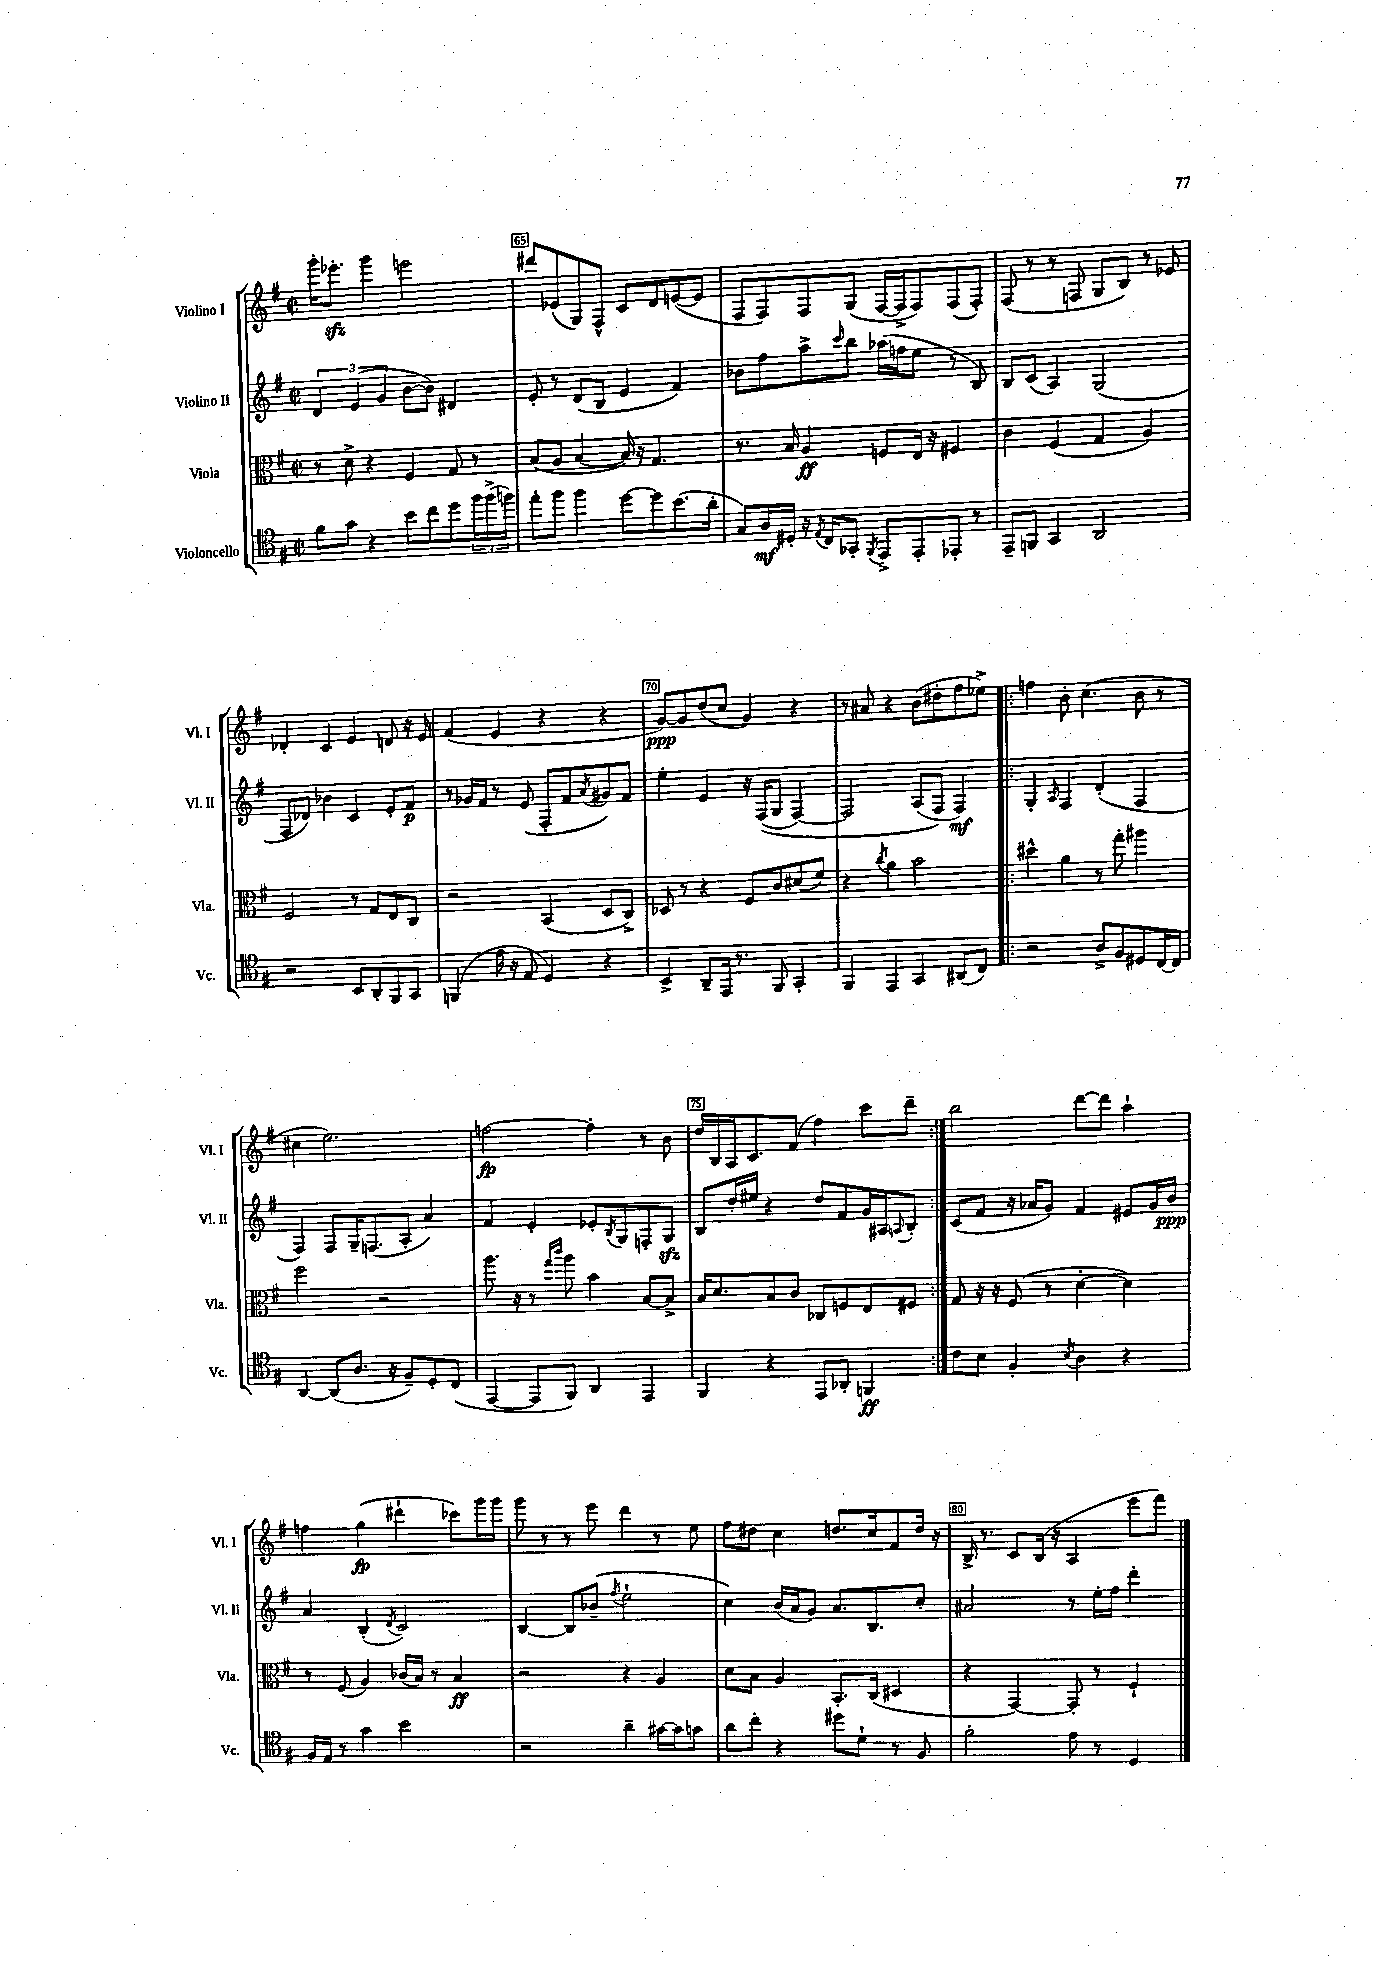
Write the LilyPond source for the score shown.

<<
\new StaffGroup <<
\new Staff = "s0" \with { instrumentName = "Violino I" shortInstrumentName = "Vl. I" } {
    \clef treble \key g \major \defaultTimeSignature \time 2/2
    g'''16-. ees'''8.-.\sfz g'''4 e'''2 |
    dis'''8 ees'8( g8) fis8-^ c'8 d'8 e'8~( e'8 |
    fis8 fis8) fis8 g8( fis16~ fis16-> fis8) fis8( fis8-.) |
    fis8( r8 r8 f8 g8 b8) r8 ees'8 |
    des'4-. c'4 e'4 d'8 r16 e'16 |
    fis'4( e'4 r4 r4 |
    g'8~\ppp) g'8 d''8( c''8 g'4) r4 |
    r8 ais'8 r4 b'8( dis''8-. fis''8 ees''8->) |
    \repeat volta 2 { f''4 b'8-. c''4.( b'8 r8 |
    cis''4 e''2.) |
    f''2~\fp f''4-. r8 b'8 |
    d''16 b16 a16 c'8. fis'8( fis''4) c'''8 d'''8-- | }
    b''2 d'''8~ d'''8 a''4-! |
    f''4 g''4\fp( dis'''4-! ces'''8) g'''16 g'''16 |
    g'''8 r8 r8 e'''8 d'''4 r8 e''8 |
    fis''8 dis''8 c''4 d''8. c''16 fis'8 d''16 r16 |
    b16-> r8. c'8 b16( r16 a4 e'''8 fis'''8) \bar "|." |
}
\new Staff = "s1" \with { instrumentName = "Violino II" shortInstrumentName = "Vl. II" } {
    \clef treble \key g \major \defaultTimeSignature \time 2/2
    \tuplet 3/2 { d'4 e'4( g'4 } b'8~ b'8) dis'4 |
    e'8-. r8 d'8( b8 e'4 fis'4) |
    bes'8 fis''8 a''8-> \grace { c'''16 } b''8 aes''16( f''16 e''8 r8 b8) |
    b8 c'8( a4) g2( |
    fis8 des'8) bes'4 c'4 e'8-. fis'8\p |
    r8 ges'16 fis'16 r8 e'8( fis8-. fis'8 \acciaccatura { a'8 } gis'8) fis'8 |
    e''4-. e'4 r16 fis16(\( g8 fis4~) |
    fis2 a8( fis8\) fis4\mf) |
    \repeat volta 2 { g4-. \grace { a16 } fis4 d'4-.( fis4 |
    fis4) fis8 g16-- f8.( a8-. a'4) |
    fis'4 e'4-. ees'8-. \acciaccatura { b8 } g8 f8-. g8\sfz |
    b8 d''16-. eis''16 r4 d''8 fis'8 g'16 ais16 \appoggiatura { a8 } b8-. | }
    c'8( fis'8 r16 aes'16 g'8) fis'4 eis'8 g'16 b'16\ppp |
    a'4 b4-.( \acciaccatura { d'8 } c'2) |
    b4~ b8 bes'8--( \acciaccatura { fis''8 } e''2-! |
    c''4) b'16( a'16 g'8) a'8. b8. c''8-. |
    ais'2 r8 e''16-. fis''16 d'''4-. \bar "|." |
}
\new Staff = "s2" \with { instrumentName = "Viola" shortInstrumentName = "Vla." } {
    \clef alto \key g \major \defaultTimeSignature \time 2/2
    r8 d'8-> r4 fis4 g8 r8 |
    b8( a8 b4~ b16) r16 g4. |
    r8. b16 a4\ff f8 e16 r16 fis4 |
    c'4 fis4( g4 a4) |
    fis2 r8 g8 e8 c8 |
    r2 b,4( d8 c8->) |
    des8 r8 r4 fis8 c'8 dis'8( fis'8) |
    r4 \acciaccatura { c''8 } a'4 b'2 |
    \repeat volta 2 { dis''4-^ a'4 r8 g''8-. ais''4 |
    fis''2 r2 |
    a''8. r16 r8 \grace { g''16 c'''16 } a''8 b'4 b8~ b8-> |
    b16 d'8. b8 c'8 ces8 f8 e8 fis8 | }
    g8 r16 r16 fis8( r8 d'4~-. d'4) |
    r8 fis8( a4) ces'16( b16) r8 b4\ff |
    r2 r4 a4 |
    d'8 b8 a4 b,8.-. c16( dis4 |
    r4 g,4~) g,8-. r8 fis4-! \bar "|." |
}
\new Staff = "s3" \with { instrumentName = "Violoncello" shortInstrumentName = "Vc." } {
    \clef tenor \key g \major \defaultTimeSignature \time 2/2
    fis'8 g'8 r4 b'8 c''8 d''8 \tuplet 3/2 { fis''16 fis''16->( f''16) } |
    e''8-. fis''8 fis''4 d''8~ d''8 b'8.( a'16-. |
    g8) a16\mf dis16-. r16 \acciaccatura { e8 } c16 ges,8-. \acciaccatura { fis,8 } e,8-> e,8-. ees,8-. r8 |
    e,8-- f,8 g,4 a,2 |
    r2 b,8 a,8-. fis,8 g,8 |
    f,4( e'16 r16 e8 d4) r4 |
    b,4-> a,8-- e,16 r8. fis,8 g,4-. |
    fis,4 e,4 g,4 ais,8( c8) |
    \repeat volta 2 { r2 a8-> fis8 dis8 c16~ c16 |
    a,4~ a,8( a8. r16 fis8--) d8-. c8( |
    e,4~ e,8 fis,8) a,4 e,4 |
    fis,4 r4 e,8 aes,8-. f,4\ff | }
    c'8 b8 fis4-. \acciaccatura { b8 } a4 r4 |
    fis16 e16 r8 g'4 b'2 |
    r2 a'4-- gis'16~ gis'16 g'8 |
    a'8 c''8-. r4 dis''8 d'8-! r8 fis8 |
    fis'2-. e'8 r8 d4 \bar "|." |
}
>>
>>
\layout { \context { \Score currentBarNumber = #64 \override BarNumber.break-visibility = ##(#f #t #t) barNumberVisibility = #(every-nth-bar-number-visible 5) \override BarNumber.stencil = #(make-stencil-boxer 0.1 0.3 ly:text-interface::print) } }
